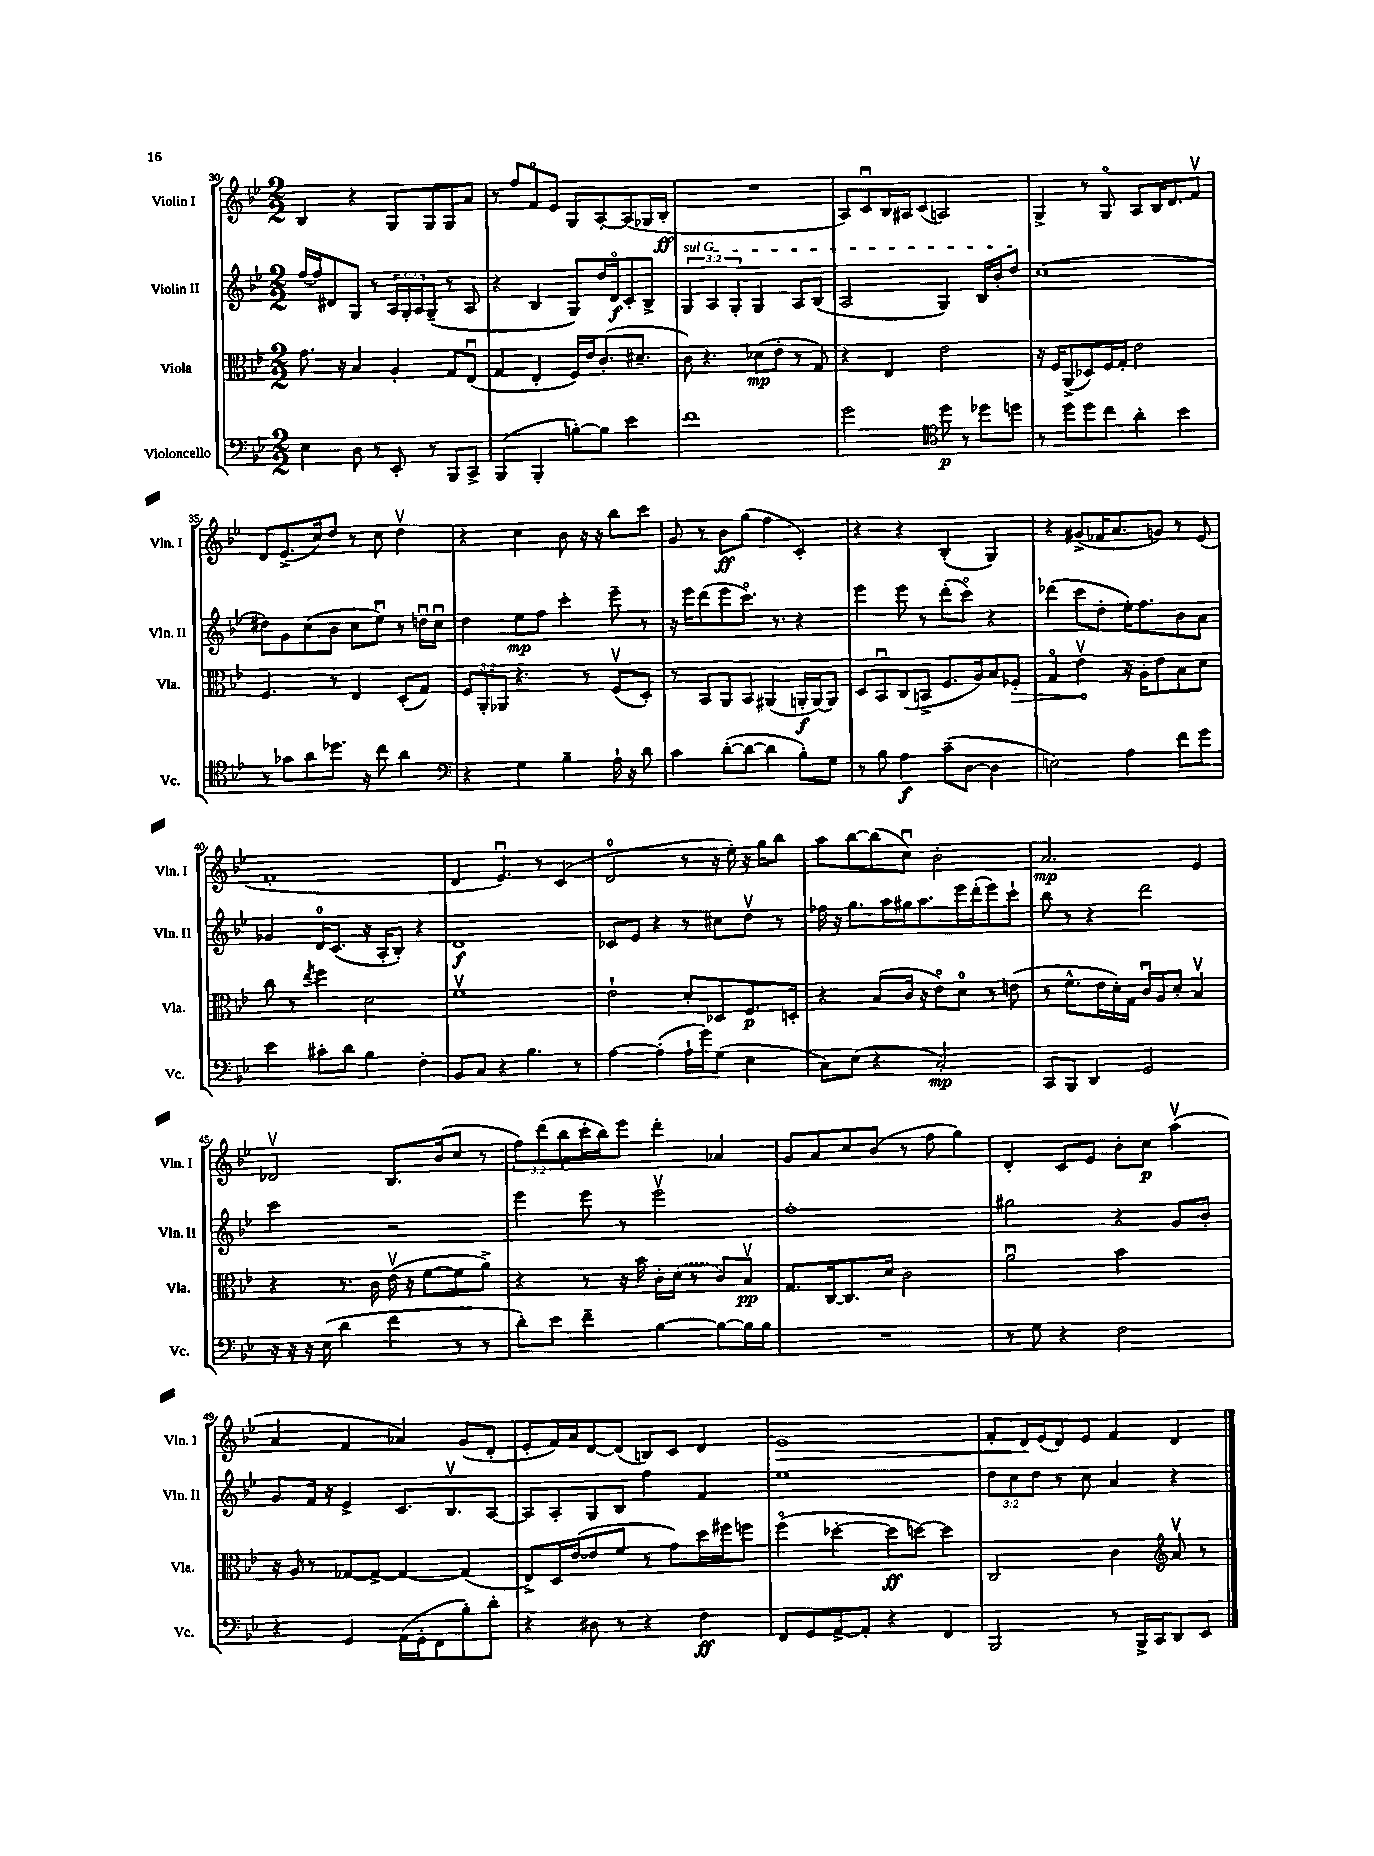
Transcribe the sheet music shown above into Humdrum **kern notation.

**kern	**dynam	**kern	**dynam	**kern	**dynam	**kern	**dynam
*part4	*part4	*part3	*part3	*part2	*part2	*part1	*part1
*staff4	*staff4	*staff3	*staff3	*staff2	*staff2	*staff1	*staff1
*I"Violoncello	*	*I"Viola	*	*I"Violin II	*	*I"Violin I	*
*I'Vc.	*	*I'Vla.	*	*I'Vln. II	*	*I'Vln. I	*
*clefF4	*	*clefC3	*	*clefG2	*	*clefG2	*
*k[b-e-]	*	*k[b-e-]	*	*k[b-e-]	*	*k[b-e-]	*
*M2/2	*	*M2/2	*	*M2/2	*	*M2/2	*
=30	=30	=30	=30	=30	=30	=30	=30
4E-\	.	8.g\	.	[16ff/LL	.	4B-/	.
.	.	.	.	16ff/J]	.	.	.
.	.	.	.	8d#X/	.	.	.
.	.	16r	.	.	.	.	.
8D\	.	4B-/	.	8G/J	.	4r	.
8r	.	.	.	8r	.	.	.
8EE-'/	.	4A'/	.	24A/LL	.	8G/L	.
.	.	.	.	24G'/	.	.	.
.	.	.	.	24A/J	.	.	.
8r	.	.	.	(8G~/J	.	8G/	.
8BBB-/L	.	8G/L	.	8r	.	8G/	.
8CC^/J	.	(8E-u/J	.	8A/	.	8a/J	.
=31	=31	=31	=31	=31	=31	=31	=31
(4BBB-/	.	4G/	.	4r	.	8r	.
.	.	.	.	.	.	8ff/L	.
4BBB-'/	.	4E-'/	.	4B-/	.	8f/	.
.	.	.	.	.	.	8e-/J	.
[8Bn'\L)	.	16F/LL)	.	8G/L)	.	8G/L	.
.	.	16e-/J	.	.	.	.	.
8B\J]	.	(8.c'/	.	16dd/L	.	[8A'/	.
.	.	.	.	16d/J	f	.	.
4e-\	.	.	.	8c'/	.	(8A/]	.
.	.	8.d#X~/J	.	.	.	.	.
.	.	.	.	8B-^/J	.	16G-X/L	.
.	.	.	.	.	.	16B-'/JJ	ff
=32	=32	=32	=32	=32	=32	=32	=32
!	!	!	!	!LO:TX:a:i:t=sul G	!	!	!
1f	.	8c\)	.	6G/	.	1r	.
.	.	4.r	.	.	.	.	.
.	.	.	.	6A/	.	.	.
.	.	.	.	6G'/	.	.	.
.	.	(8d-X\L	mp	4G/	.	.	.
.	.	8e-'\J	.	.	.	.	.
.	.	8r	.	8A/L	.	.	.
.	.	8G/)	.	(8B-/J	.	.	.
=33	=33	=33	=33	=33	=33	=33	=33
2g\	.	4r	.	2A/	.	8A/L)	.
.	.	.	.	.	.	8cu/	.
.	.	4E-/	.	.	.	16B-/L	.
.	.	.	.	.	.	16A#X/J	.
.	.	.	.	.	.	(8c/J	.
*clefC4	*	*	*	*	*	*	*
8dd\	p	2e-\	.	4G/)	.	2An/)	.
8r	.	.	.	.	.	.	.
8dd-X\L	.	.	.	16B-/LL	.	.	.
.	.	.	.	16b-'/J	.	.	.
8ddn\J	.	.	.	8dd/J	.	.	.
=34	=34	=34	=34	=34	=34	=34	=34
8r	.	16r	.	(1cc	.	4G^/	.
.	.	16F/KL	.	.	.	.	.
8dd\L	.	(8AA^/	.	.	.	.	.
8dd\	.	8D-X/)	.	.	.	8r	.
8cc\J	.	16F/L	.	.	.	8G/	.
.	.	16G'/JJ	.	.	.	.	.
4a'\	.	2e-\	.	.	.	8A/L	.
.	.	.	.	.	.	16B-/K	.
.	.	.	.	.	.	8.d/	.
4b-\	.	.	.	.	.	.	.
.	.	.	.	.	.	8fv/J	.
!!LO:LB:g=z
=35	=35	=35	=35	=35	=35	=35	=35
8r	.	4.F/	.	8dd#X\L)	.	8d/L	.
8g-X\L	.	.	.	8g\	.	(8.e-^/	.
8a\	.	.	.	(8cc\	.	.	.
.	.	.	.	.	.	16cc/k)	.
8.dd-X\J	.	8r	.	8b-\J	.	8dd/J	.
.	.	4E-/	.	8cc\L	.	8r	.
16r	.	.	.	.	.	.	.
8cc\	.	.	.	8ee-u\J)	.	8cc\	.
4a\	.	(8D'/L	.	8r	.	4ddv\	.
.	.	8G/J)	.	16ddnu\LL	.	.	.
.	.	.	.	16ccu\JJ	.	.	.
=36	=36	=36	=36	=36	=36	=36	=36
*clefF4	*	*	*	*	*	*	*
4r	.	12F/L	.	4dd\	.	4r	.
.	.	12AA'/	.	.	.	.	.
.	.	12AA-X/J	.	.	.	.	.
4G\	.	4.r	.	8ee-\L	mp	4cc\	.
.	.	.	.	8ff\J	.	.	.
4B-~\	.	.	.	4ccc'\	.	8b-\	.
.	.	8r	.	.	.	16r	.
.	.	.	.	.	.	16r	.
16A`\	.	(8Fv/L	.	8eee-~\	.	8bb-\L	.
16r	.	.	.	.	.	.	.
8d\	.	8D'/J)	.	8r	.	8ccc\J	.
=37	=37	=37	=37	=37	=37	=37	=37
4c\	.	8r	.	16r	.	8g/	.
.	.	.	.	16eee-\KL	.	.	.
.	.	8BB-/L	.	(8ddd\	.	8r	.
([8d'\L	.	8AA/	.	8eee-\	.	8b-\L	ff
8d\J_	.	8BB-/J	.	8.ccc\J)	.	(8gg\J	.
4d\]	.	(4AA#X/	.	.	.	4ff\	.
.	.	.	.	8.r	.	.	.
8B-'\L)	.	16AAn'/LL	f	4r	.	4c'/)	.
.	.	[16AA/J)	.	.	.	.	.
8G\J	.	8AA/J]	.	.	.	.	.
=38	=38	=38	=38	=38	=38	=38	=38
8r	.	8D/L	.	4eee-\	.	4r	.
8B-\	.	8BB-u/	.	.	.	.	.
4A\	f	(8C/	.	8eee-\	.	4r	.
.	.	8BBn^/J	.	8r	.	.	.
(8c~\L	.	8.F/L	.	(8ddd'\L	.	(4B-'/	.
[8D\J	.	.	.	8ccc\J)	.	.	.
.	.	16A/k)	.	.	.	.	.
4D\]	.	8B-/	.	4r	.	4G/)	.
!	!	!	!LO:HP:b	!	!	!	!
.	.	8F-X'/J	>	.	.	.	.
=39	=39	=39	=39	=39	=39	=39	=39
2En\)	.	4G/	.	(4ddd-X\	.	4r	.
.	.	4e-v\	.	8ccc\L	.	(8g#X^/L	.
.	.	.	.	8dd'\J	.	16f-X/K	.
.	.	.	.	.	.	8.a/	.
4A\	.	16r	]	16ee-'\KL)	.	.	.
.	.	16A'\KL	.	8.ff\	.	.	.
.	.	8e-\	.	.	.	8gn/J)	.
8f\L	.	8B-\	.	8b-\	.	8r	.
8g\J	.	8d\J	.	8a\J	.	(8e-/	.
!!LO:LB:g=z
=40	=40	=40	=40	=40	=40	=40	=40
4e-\	.	8cc\	.	4g-X/	.	1f'	.
.	.	8r	.	.	.	.	.
.	.	8qee-/	.	.	.	.	.
8c#X'\L	.	4ff\	.	16d/KL	.	.	.
.	.	.	.	(8.c/J	.	.	.
8d\J	.	.	.	.	.	.	.
4B-\	.	2d\	.	16r	.	.	.
.	.	.	.	16A'/KL	.	.	.
.	.	.	.	8B-'/J)	.	.	.
4F'\	.	.	.	4r	.	.	.
=41	=41	=41	=41	=41	=41	=41	=41
8BB-/L	.	1fv	.	1d	f	4d/	.
8C/J	.	.	.	.	.	.	.
4r	.	.	.	.	.	4.e-u/)	.
4.B-\	.	.	.	.	.	.	.
.	.	.	.	.	.	8r	.
.	.	.	.	.	.	(4c/	.
8r	.	.	.	.	.	.	.
=42	=42	=42	=42	=42	=42	=42	=42
[4A\	.	2e-`\	.	8c-X/L	.	2d/	.
.	.	.	.	8e-/J	.	.	.
(4A'\]	.	.	.	4r	.	.	.
16A`\LL	.	8d'/L	.	8r	.	8r	.
16g\J)	.	.	.	.	.	.	.
(8G\J	.	8D-X/	.	8cc#X\L	.	16r	.
.	.	.	.	.	.	16ee-'\)	.
4E-\	.	8.F/	p	8ddv\J	.	16r	.
.	.	.	.	.	.	16gg\KL	.
.	.	.	.	8r	.	8bb-\J	.
.	.	16Dn'/Jk	.	.	.	.	.
=43	=43	=43	=43	=43	=43	=43	=43
8C\L)	.	4r	.	16ff-X\	.	8aa\L	.
.	.	.	.	16r	.	.	.
(8E-\J	.	.	.	8.gg\L	.	[8bb-\	.
4r	.	(8B-/L	.	.	.	(8bb-\]	.
.	.	.	.	16aa\L	.	.	.
.	.	16c/Jk	.	16gg#X\J	.	8ccu\J)	.
.	.	16r	.	8.aa\	.	.	.
2C'/)	mp	8e-\L)	.	.	.	2b-'\	.
.	.	8d\J	.	16eee-\L	.	.	.
.	.	.	.	(16ddd'\J	.	.	.
.	.	8r	.	8eee-\)	.	.	.
.	.	(8en\	.	8ccc`\J	.	.	.
=44	=44	=44	=44	=44	=44	=44	=44
8CC/L	.	8r	.	8bb-\	.	2.a/	mp
8BBB-/J	.	8.f^^\L	.	8r	.	.	.
4DD/	.	.	.	4r	.	.	.
.	.	16e-\L	.	.	.	.	.
.	.	16d'\)	.	.	.	.	.
.	.	16G\JJ	.	.	.	.	.
2GG/	.	16cu/LL	.	2ddd\	.	.	.
.	.	16A/J	.	.	.	.	.
.	.	8d'/J	.	.	.	.	.
.	.	4B-v/	.	.	.	4e-/	.
!!LO:LB:g=z
=45	=45	=45	=45	=45	=45	=45	=45
16r	.	4r	.	2ccc\	.	2d-Xv/	.
16r	.	.	.	.	.	.	.
16r	.	.	.	.	.	.	.
(16E-\	.	.	.	.	.	.	.
4d\	.	8.r	.	.	.	.	.
.	.	16c\	.	.	.	.	.
4f\	.	(16e-v\	.	2r	.	8.B-/L	.
.	.	16r	.	.	.	.	.
.	.	[8f\L	.	.	.	.	.
.	.	.	.	.	.	(16b-/k	.
8r	.	8f\]	.	.	.	8cc/J	.
8r	.	8a^\J)	.	.	.	8r	.
=46	=46	=46	=46	=46	=46	=46	=46
8d'\L)	.	4r	.	4eee-\	.	12ff\L)	.
.	.	.	.	.	.	(12ddd\	.
8e-\J	.	.	.	.	.	.	.
.	.	.	.	.	.	12bb-\	.
4f~\	.	8r	.	8eee-\	.	16ccc'\L	.
.	.	.	.	.	.	16bb-\J)	.
.	.	16r	.	8r	.	8eee-\J	.
.	.	16b-\	.	.	.	.	.
[4B-\	.	16c'\LL	.	2eee-v\	.	4ddd'\	.
.	.	(16d\JJ	.	.	.	.	.
.	.	8r	.	.	.	.	.
8B-\L_	.	8c/L)	.	.	.	4a-X/	.
16B-\L]	.	8B-v/J	pp	.	.	.	.
16B-\JJ	.	.	.	.	.	.	.
=47	=47	=47	=47	=47	=47	=47	=47
1r	.	8.G/L	.	1ff'	.	8g/L	.
.	.	.	.	.	.	8a/	.
.	.	[16C/k	.	.	.	.	.
.	.	8.C/]	.	.	.	8cc/	.
.	.	.	.	.	.	(8b-/J	.
.	.	16d/Jk	.	.	.	.	.
.	.	2c\	.	.	.	8r	.
.	.	.	.	.	.	8ff\	.
.	.	.	.	.	.	4gg\)	.
=48	=48	=48	=48	=48	=48	=48	=48
8r	.	2au\	.	2gg#X\	.	4d'/	.
8G\	.	.	.	.	.	.	.
4r	.	.	.	.	.	8c/L	.
.	.	.	.	.	.	8e-/J	.
2F\	.	2b-\	.	4r	.	8b-'\L	.
.	.	.	.	.	.	8cc\J	p
.	.	.	.	8g/L	.	(4aav\	.
.	.	.	.	8b-'/J	.	.	.
!!LO:LB:g=z
=49	=49	=49	=49	=49	=49	=49	=49
4r	.	16r	.	8g/L	.	4a/	.
.	.	16A/	.	.	.	.	.
.	.	8r	.	16f/Jk	.	.	.
.	.	.	.	16r	.	.	.
4GG/	.	[8G-X/L	.	4e-^/	.	4f/	.
.	.	8G-^/J_	.	.	.	.	.
(16AA\LL	.	4G-/_	.	8.c/L	.	4a-X/)	.
16GG'\J	.	.	.	.	.	.	.
8FF\	.	.	.	.	.	.	.
.	.	.	.	8.B-v/	.	.	.
8B-'\)	.	(4G-/]	.	.	.	(8g/L	.
8d'\J	.	.	.	[8A/J	.	8d'/J	.
=50	=50	=50	=50	=50	=50	=50	=50
4r	.	8E-^/L)	.	8A/L]	.	8e-'/L	.
.	.	16D/L	.	8A'/	.	16f/L)	.
.	.	([16e-/J	.	.	.	16a/J	.
8D#X\	.	8e-/]	.	8G/	.	[8d/	.
8r	.	8f/J	.	8B-/J	.	(8d/J]	.
4r	.	8r	.	4ff\	.	8Bn/L)	.
.	.	8g\L)	.	.	.	8c/J	.
4F\	ff	16dd\L	.	4f/	.	4d/	.
.	.	16ff#X\J	.	.	.	.	.
.	.	8ffn\J	.	.	.	.	.
=51	=51	=51	=51	=51	=51	=51	=51
!	!	!	!	!	!	!	!LO:HP:b
8FF/L	.	(4ff\	.	1ee-	.	1e-	>
8GG/	.	.	.	.	.	.	.
[8AA^/	.	[4dd-X'\	.	.	.	.	.
8AA'/J]	.	.	.	.	.	.	.
4r	.	8dd-\L]	ff	.	.	.	.
.	.	[8ddn\J)	.	.	.	.	.
4FF/	.	4dd\]	.	.	.	.	.
=52	=52	=52	=52	=52	=52	=52	=52
2BBB-/	.	2C/	.	12dd\L	.	8f'/L	.
.	.	.	.	12cc\	.	.	.
.	.	.	.	.	.	16d/L	.
.	.	.	.	12dd\J	.	.	.
.	.	.	.	.	.	(16e-/J	]
.	.	.	.	8r	.	8d/)	.
.	.	.	.	8cc\	.	8e-/J	.
8r	.	4c\	.	4a/	.	4f/	.
16BBB-^/LL	.	.	.	.	.	.	.
16CC/J	.	.	.	.	.	.	.
*	*	*clefG2	*	*	*	*	*
8DD/	.	8av/	.	4r	.	4d/	.
8EE-/J	.	8r	.	.	.	.	.
==	==	==	==	==	==	==	==
*-	*-	*-	*-	*-	*-	*-	*-
